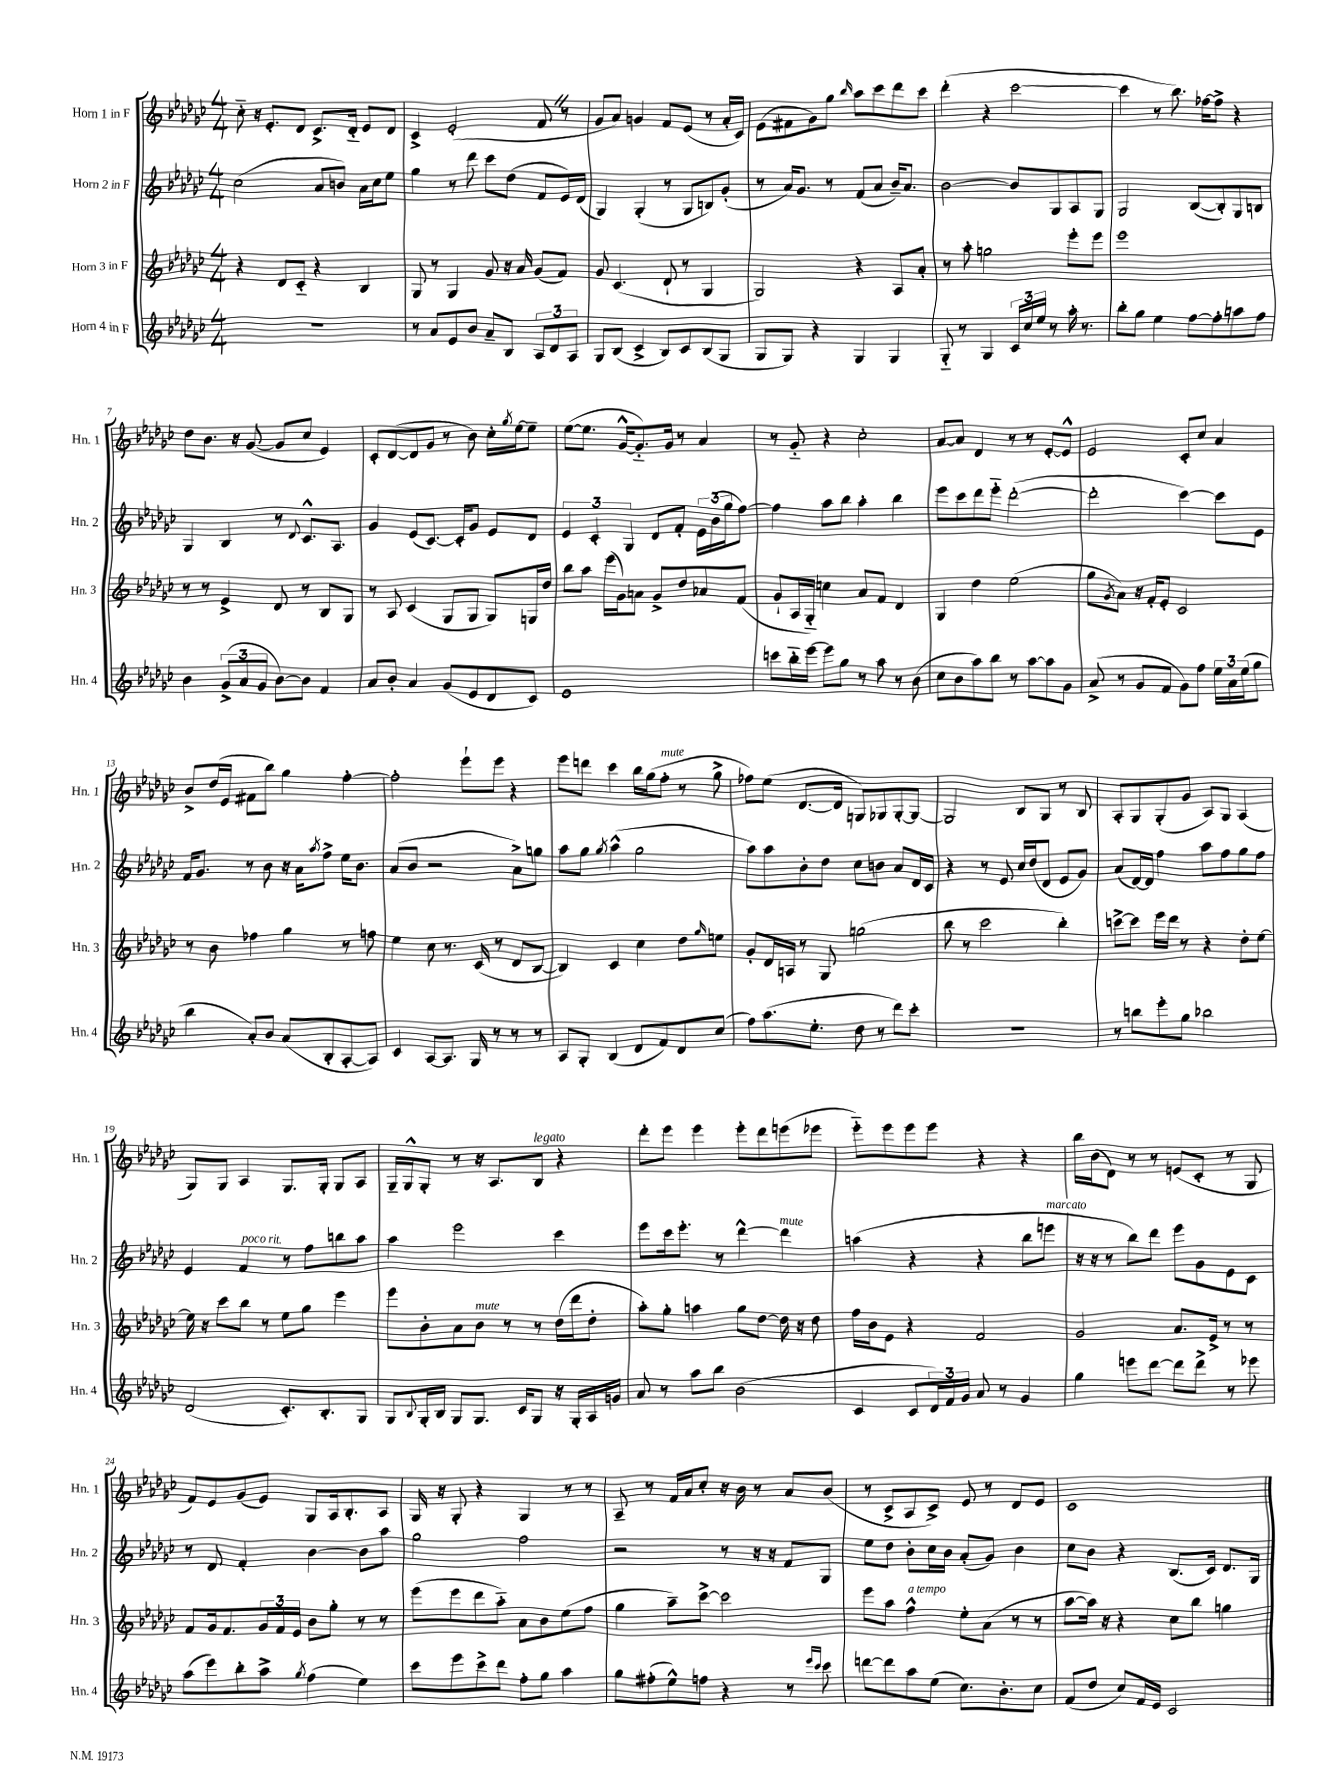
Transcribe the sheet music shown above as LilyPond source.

<<
\new StaffGroup <<
\new Staff = "s0" \with { instrumentName = "Horn 1 in F" shortInstrumentName = "Hn. 1" } {
    \clef treble \key ges \major \numericTimeSignature \time 4/4
    ces''8-_ r16 ees'8.-. des'8 ces'8.-> des'16-_ ees'8 des'8 |
    ces'4-> ees'2-.( f'8 \once \override BreathingSign.text = \markup { \musicglyph "scripts.caesura.straight" } \breathe r8 |
    ges'8 aes'8) g'4 f'8 ees'8( r8 aes'16-. ces'16) |
    ees'8( fis'8 ges'8) ges''8 \grace { bes''16 } aes''8 ces'''8 des'''8 ces'''8 |
    des'''4-.( r4 ces'''2~ |
    ces'''4 r8 bes''8.) fes''16~ fes''8-> r4 |
    des''8 bes'8. r16 ges'8~( ges'8 ces''8 ees'4) |
    ces'8-. des'8~( des'8 ges'8 r8 bes'8) ces''16-. \acciaccatura { ges''8 } ees''16~ ees''8-- |
    ees''8~( ees''8. ges'16~-^ ges'8.-_) ges'16 r8 aes'4 |
    r8 ges'8-_ r4 ces''2-. |
    aes'8~ aes'8 des'4 r8 r8 ees'8~-. ees'8-^ |
    ees'2 ces'8-. ces''8 aes'4 |
    bes'8-> des''16( ees'16 fis'8 bes''8) ges''4 f''4~-. |
    f''2-. ees'''8-! ees'''8 r4 |
    ees'''8 d'''8 ces'''4 bes''16 ges''16( f''8-.^\markup { \italic "mute" } r8 ges''8-> |
    fes''8) ees''8( des'8.~ des'16 g8) ges8 ges8~-. ges8~ |
    ges2 bes8 ges8 r8 bes8 |
    aes8-. ges8 ges8-.( ges'8 aes8) ges8 aes4( |
    ges8) ges8 aes4 ges8. ges16-. ges8 aes8 |
    ges16-- ges16-^ ges8-. r8 r16 aes8. bes8^\markup { \italic "legato" } r4 |
    des'''8-. ees'''8 ees'''4 ees'''8-. des'''8 e'''8( ees'''8 |
    ees'''8-_) ees'''8 ees'''8 ees'''8 r4 r4 |
    bes''16 bes'16( des'8) r8 r8 e'8( ces'8-. r8 ges8 |
    f'8) ees'8 ges'8( ees'8) ges8 aes16 bes8.-. aes8 |
    ges16 r16 ges8-. r4 ges4 r8 r8 |
    aes8-- r8 f'16 aes'16 ces''8-. r16 bes'16 r8 aes'8 bes'8( |
    r8 ces'8-> aes8 ces'8->) ees'8 r8 des'8 ees'8 |
    ces'1 \bar "|." |
}
\new Staff = "s1" \with { instrumentName = "Horn 2 in F" shortInstrumentName = "Hn. 2" } {
    \clef treble \key ges \major \numericTimeSignature \time 4/4
    ces''2( aes'8 b'8) aes'16 ces''16 ees''8 |
    ges''4 r8 des'''8 ces'''8 des''8( f'8 ees'16) des'16( |
    ges4) ges4-.( r8 ges8 b8) ges'8-.( |
    r8 aes'16) ges'8. r8 f'8( aes'8 bes'16--) aes'8. |
    bes'2~ bes'8 ges8 aes8 ges8 |
    ges2 bes8~( bes8-.) ges8 b8 |
    ges4 bes4 r8 \appoggiatura { des'8 } ces'8.-^ aes8. |
    ges'4 ees'8( ces'8.~) ces'16-. ges'8 ees'8 des'8 |
    \tuplet 3/2 { ees'4 ces'4-. ges4 } des'8 f'8-. \tuplet 3/2 { ees'16 bes'16( ges''16 } f''8~) |
    f''4 aes''8 bes''8 aes''4-. bes''4 |
    ees'''8 ces'''8 des'''8 ees'''8-_ des'''2~-.( |
    des'''2-. ces'''4~) ces'''8 ees'8 |
    f'16 ges'8. r8 bes'8 r16 aes'16 \acciaccatura { aes''8 } f''8-> ees''16 bes'8. |
    aes'8( bes'8 r2 aes'8->) g''8 |
    aes''8 ges''8 \acciaccatura { ges''8 } aes''4-^( ges''2 |
    aes''8) aes''8 bes'8-. des''8 ces''8 b'8 aes'8 des'16 ces'16 |
    r4 r8 ees'8 ces''16 des''16( des'8 ees'8 ges'8) |
    aes'8( des'16~) des'16 f''4 aes''8 f''8 ges''8 f''8 |
    ees'4 f'4^\markup { \italic "poco rit." } r8 f''8 b''8 aes''8 |
    aes''4 ees'''2 ces'''4 |
    ees'''8 ces'''16 ees'''8.-. r8 des'''4~-^ des'''4^\markup { \italic "mute" } |
    a''4( r4 r4 bes''8 e'''8^\markup { \italic "marcato" } |
    r16 r16 r8 bes''8) des'''8 ees'''8 ges'8 ees'8 ces'8 |
    r8 des'8 f'4-. bes'4~ bes'8 aes''8 |
    ges''2 f''2 |
    r2 r8 r16 r16 f'8 ges8 |
    ees''8 des''8 bes'8-. ces''16 bes'16 aes'8-.( ges'8) bes'4 |
    ces''8 bes'8 r4 bes8.( ces'16) des'8. ges16 \bar "|." |
}
\new Staff = "s2" \with { instrumentName = "Horn 3 in F" shortInstrumentName = "Hn. 3" } {
    \clef treble \key ges \major \numericTimeSignature \time 4/4
    r4 des'8 ces'8-_ r4 bes4 |
    ges8 r8 ges4 ges'8 r16 aes'16 ges'8( f'8) |
    ges'8 ces'4.( des'8-! r8 ges4 |
    ges2) r4 aes8 aes'8-. |
    r8 aes''8-. g''2 ees'''8-. ees'''8 |
    ees'''1 |
    r8 r8 ees'4-> des'8 r8 bes8 ges8 |
    r8 aes8 ces'4( ges8 ges8 ges8) g16 des''16 |
    bes''8 aes''8 ees'''16( ges'16) a'8 ges'8-> des''8 aes'8 f'8( |
    ges'8-! aes16 ges16-_) c''4 aes'8 f'8 des'4 |
    ges4 des''4 ees''2( |
    ges''8 \acciaccatura { ges'8 } aes'8) r16 f'16-. ees'8-. ces'2 |
    r8 bes'8 fes''4 ges''4 r8 f''8 |
    ees''4 ces''8 r8. ces'16( r8 des'8 bes8~ |
    bes4) ces'4 ces''4 des''8 \grace { ges''16 } e''8 |
    ges'8-. des'16 a16 r8 ges8 g''2( |
    bes''8 r8 ces'''2 bes''4-.) |
    c'''8~-> c'''8 ees'''16 des'''16 r8 r4 des''8-. ees''8~ |
    ees''16 r16 ces'''8 bes''8 r8 ees''8 ges''8 ees'''4 |
    ees'''8 bes'8-. aes'8 bes'8^\markup { \italic "mute" } r8 r8 des''16( des'''16 des''8-. |
    aes''8-.) ges''8-. a''4 ges''8 des''8~ des''16 r16 des''8 |
    f''16 bes'16 ees'8 r4 f'2 |
    ges'2 aes'8. ees'16-> r8 r8 |
    f'8 ges'16 f'8. \tuplet 3/2 { ges'16 f'16 ees'16 } bes'8 ges''8-. r8 r8 |
    ees'''8( ees'''8 des'''8 aes''8-_) aes'8 bes'8 ees''8( f''8 |
    ges''4 aes''8--) ces'''8~-> ces'''2 |
    ees'''8 aes''8 f''4-^^\markup { \italic "a tempo" } ees''8-. aes'8( r8 r8 |
    aes''8~ aes''16) r16 r4 ces''8 bes''8 g''4 \bar "|." |
}
\new Staff = "s3" \with { instrumentName = "Horn 4 in F" shortInstrumentName = "Hn. 4" } {
    \clef treble \key ges \major \numericTimeSignature \time 4/4
    R1 |
    r8 aes'8 ees'8 bes'8 aes'8-- bes8 \tuplet 3/2 { aes8 des'8 aes8 } |
    ges8 bes8( ces'4-> bes8) ces'8 bes8( ges8 |
    ges8 ges8) r4 ges4 ges4 |
    ges8-_ r8 ges4 \tuplet 3/2 { ces'16 ces''16 ees''16 } r8 aes''16-. r8. |
    bes''8-. ges''8 ees''4 f''8~ f''8-. a''8 f''8 |
    bes'4 \tuplet 3/2 { ges'8->( aes'8 ges'8 } bes'8~) bes'8 f'4 |
    aes'8 bes'8-. aes'4 ges'8( ees'8 des'8 ces'8) |
    ees'1 |
    c'''8 bes''16-_ ees'''16~ ees'''8 ges''8 r8 aes''8 r8 bes'8( |
    ces''8 bes'8 aes''8) bes''8 r8 aes''8~ aes''8 ges'8 |
    aes'8->( r8 ges'8 f'8 ges'8) f''8 \tuplet 3/2 { ees''16 aes'16 ees''16( } ges''8 |
    bes''4 aes'8-.) bes'8 aes'8( bes8-. aes8~-. aes8) |
    ces'4 aes8~ aes8. ges16 r8 r8 r8 |
    aes8 ges8-. bes4( des'8 f'8) des'8 ces''8( |
    f''8) aes''8.( ees''8.-. des''8 r8 des'''8) ces'''8-. |
    R1 |
    r8 b''8 ees'''8-. ges''8 bes''2 |
    des'2( ces'8.-.) bes8.-. ges8 |
    ges8 \appoggiatura { bes8 } ges16-. bes16 ges8 ges8. ces'16 ges8 r16 ges16-. aes16 g'16 |
    aes'8 r8 aes''8 bes''8 bes'2( |
    ces'4 ces'8 \tuplet 3/2 { des'16) f'16 ges'16 } aes'8 r8 ges'4 |
    ges''4 e'''8 des'''8~ des'''8 des'''8-> r8 ees'''8 |
    aes''8( ees'''8) bes''8-. aes''8-> \acciaccatura { ges''8 } f''4( ees''4) |
    ces'''8 ees'''8 ces'''8-> des'''8 f''8-. ges''8 aes''4 |
    ges''8 fis''8-.( ees''8-^) f''8 r4 r8 \grace { ees'''16 ces'''16 } ces'''8 |
    d'''8~ d'''8 aes''8 ees''8( ces''8.) bes'8.-. ces''8 |
    f'8( des''8 ces''8) f'16 ees'16 ces'2 \bar "|." |
}
>>
>>
